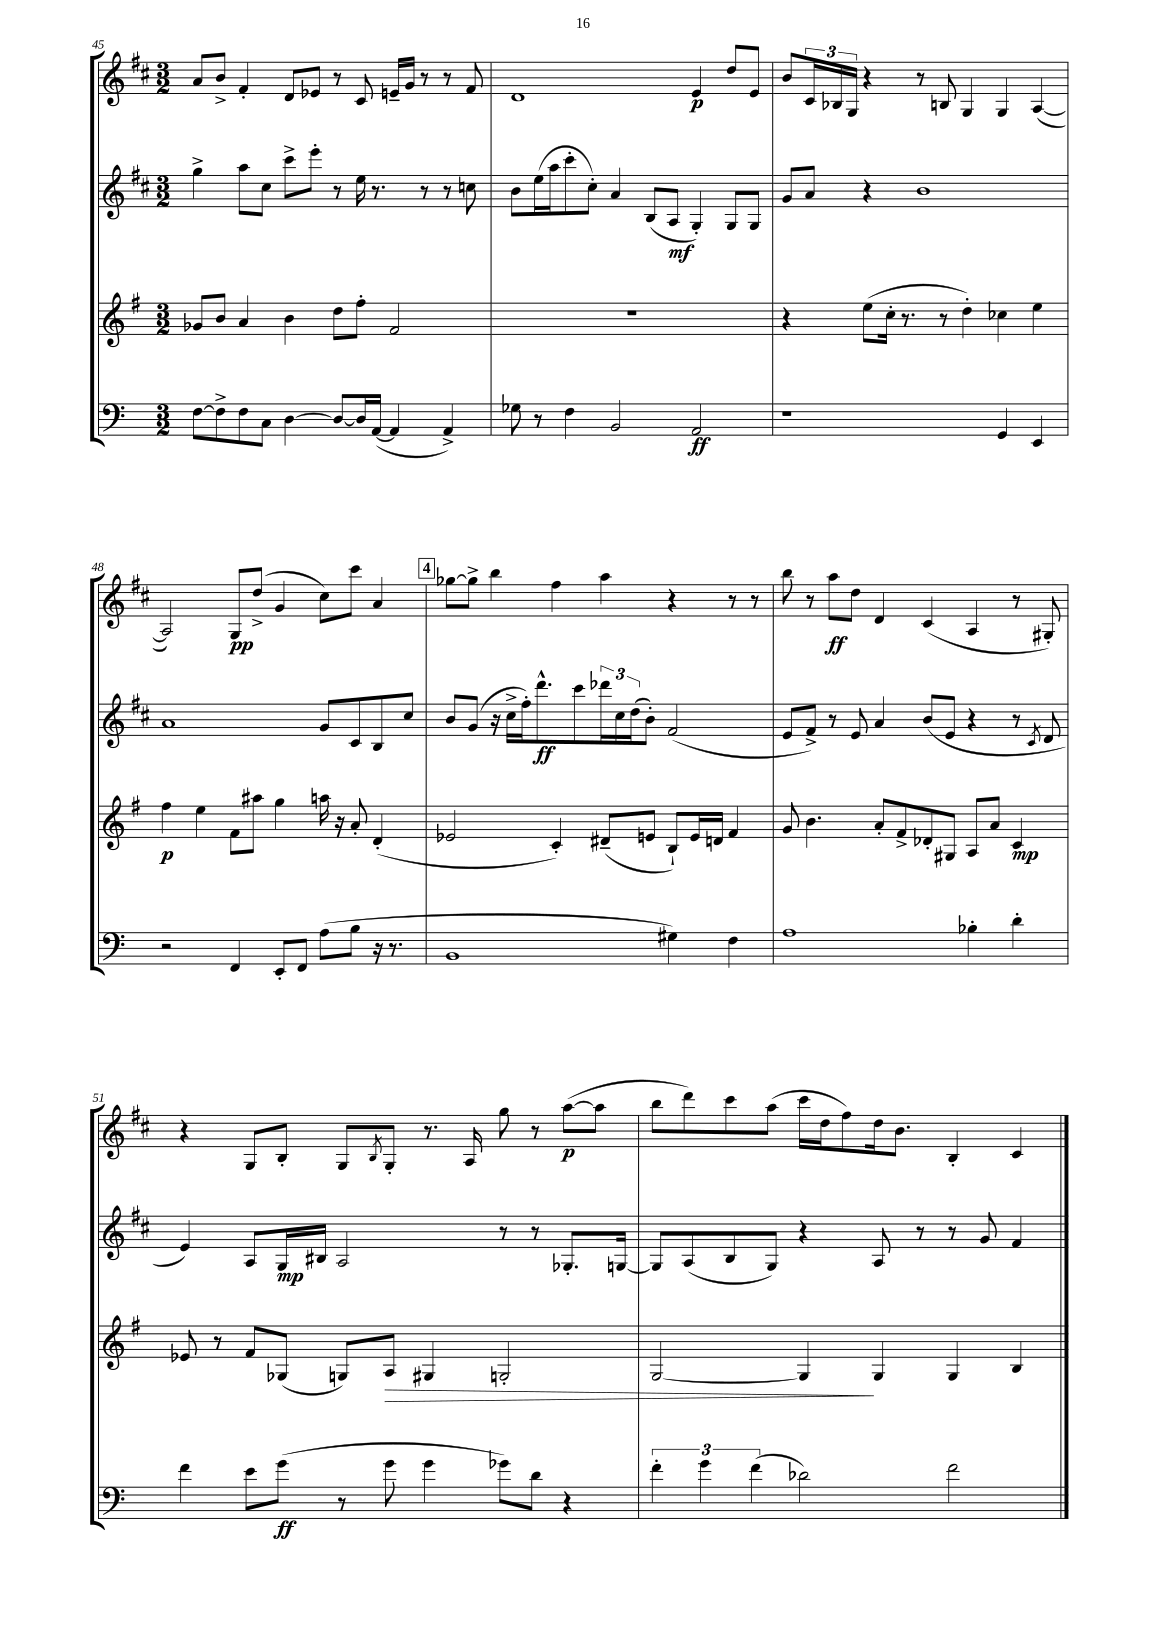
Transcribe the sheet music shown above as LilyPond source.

<<
\new StaffGroup <<
\new Staff = "s0" {
    \clef treble \key d \major \numericTimeSignature \time 3/2
    a'8 b'8-> fis'4-. d'8 ees'8 r8 cis'8 e'16-- g'16 r8 r8 fis'8 |
    d'1 e'4\p d''8 e'8 |
    b'8 \tuplet 3/2 { cis'16 bes16 g16 } r4 r8 b8 g4 g4 a4~( |
    a2) g8\pp d''8->( g'4 cis''8) cis'''8 a'4 |
    \mark \markup { \box "4" } ges''8~ ges''8-> b''4 fis''4 a''4 r4 r8 r8 |
    b''8 r8 a''8\ff d''8 d'4 cis'4( a4 r8 gis8-.) |
    r4 g8 b8-. g8 \acciaccatura { b8 } g8-. r8. a16 g''8 r8 a''8~\p( a''8 |
    b''8 d'''8) cis'''8 a''8( cis'''16 d''16 fis''8) d''16 b'8. b4-. cis'4 \bar "|." |
}
\new Staff = "s1" {
    \clef treble \key d \major \numericTimeSignature \time 3/2
    g''4-> a''8 cis''8 cis'''8-> e'''8-. r8 e''16 r8. r8 r8 c''8 |
    b'8 e''16( a''16 cis'''8-. cis''8-.) a'4 b8( a8\mf g4-.) g8 g8 |
    g'8 a'8 r4 b'1 |
    a'1 g'8 cis'8 b8 cis''8 |
    \mark \markup { \box "4" } b'8 g'8( r16 cis''16-> fis''16-.) d'''8.-^\ff cis'''8 \tuplet 3/2 { des'''16 cis''16 d''16( } b'8-.) fis'2( |
    e'8 fis'8->) r8 e'8 a'4 b'8( e'8 r4 r8 \acciaccatura { cis'8 } d'8 |
    e'4) a8 g16\mp bis16 a2 r8 r8 ges8.-. g16~ |
    g8 a8( b8 g8) r4 a8 r8 r8 g'8 fis'4 \bar "|." |
}
\new Staff = "s2" {
    \clef treble \key g \major \numericTimeSignature \time 3/2
    ges'8 b'8 a'4 b'4 d''8 fis''8-. fis'2 |
    R1. |
    r4 e''8( c''16-. r8. r8 d''4-.) ces''4 e''4 |
    fis''4\p e''4 fis'8 ais''8 g''4 a''16 r16 a'8-. d'4-.( |
    \mark \markup { \box "4" } ees'2 c'4-.) dis'8--( e'8 b8-!) e'16 d'16 fis'4 |
    g'8 b'4. a'8-. fis'8-> des'8-. gis8 a8 a'8 c'4\mp |
    ees'8 r8 fis'8 ges8( g8) a8\> gis4 g2-. |
    g2~ g4\! g4 g4 b4 \bar "|." |
}
\new Staff = "s3" {
    \clef bass \key c \major \numericTimeSignature \time 3/2
    f8~ f8-> f8 c8 d4~ d8~ d16 a,16~( a,4 a,4->) |
    ges8 r8 f4 b,2 a,2\ff |
    r1 g,4 e,4 |
    r2 f,4 e,8-. f,8 a8( b8 r16 r8. |
    \mark \markup { \box "4" } b,1 gis4) f4 |
    a1 bes4-. d'4-. |
    f'4 e'8 g'8\ff( r8 g'8 g'4 ges'8) d'8 r4 |
    \tuplet 3/2 { f'4-. g'4 f'4( } des'2) f'2 \bar "|." |
}
>>
>>
\layout { \context { \Score currentBarNumber = #45 } }
